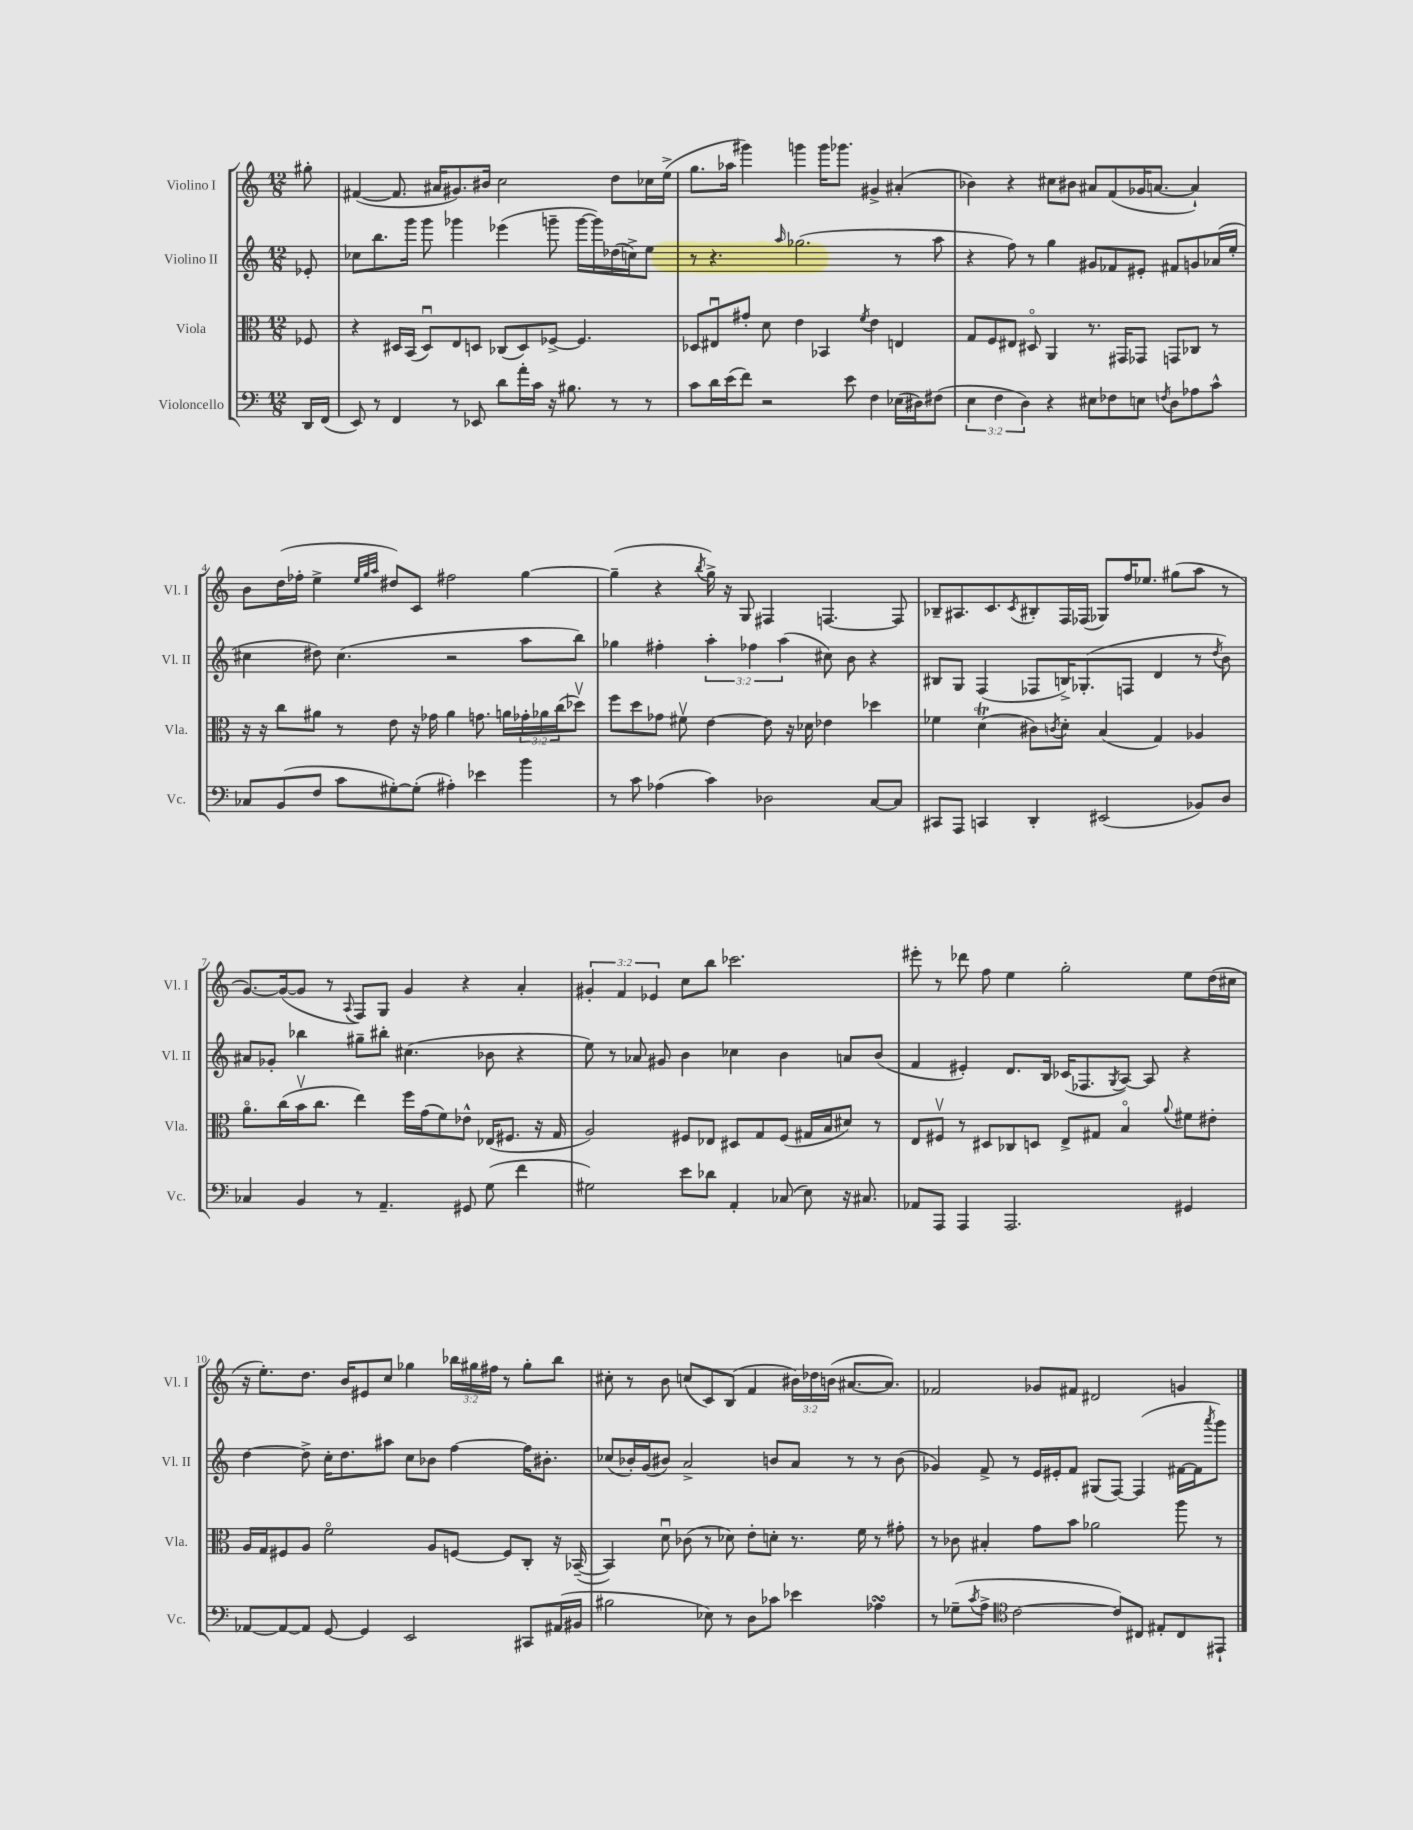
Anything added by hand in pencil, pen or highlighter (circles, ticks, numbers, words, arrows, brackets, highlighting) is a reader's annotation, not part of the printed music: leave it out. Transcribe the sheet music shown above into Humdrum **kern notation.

**kern	**kern	**kern	**kern
*staff4	*staff3	*staff2	*staff1
*clefF4	*clefC3	*clefG2	*clefG2
*k[]	*k[]	*k[]	*k[]
*M12/8	*M12/8	*M12/8	*M12/8
16DD	8F-	8e-'	8gg#'
(16FF	.	.	.
=	=	=	=
8EE)	4r	8cc-	([4f#
8r	.	8.bb	.
4FF	16D#	.	8.f#]
.	(16BB	16ggg	.
.	8D#u)	8ggg	.
.	.	.	16a#
8r	8E	4ggg-	8.g#)
8EE-	8D	.	.
.	.	.	16b#
8d	(8C-	(4eee-	2cc
16a'	8D)	.	.
16c	.	.	.
16r	[8F-^	8ggg~	.
8.B#	.	.	.
.	4.F-]	[16ggg	.
.	.	16ggg])	.
8r	.	(16dd-	8dd
.	.	16cc^)	.
8r	.	8ee	16cc-
.	.	.	(16ee^
=	=	=	=
8c	8D-	8r	8.gg
16d	8E#u	4.r	.
(16e	.	.	16aa-
8f)	8g#'	.	4ggg#)
2r	8d	.	.
.	.	16qqaa	.
.	4e	(2.gg-	4ggg
.	4BB-	.	16ggg
.	.	.	8.ggg-
8e	.	.	.
.	8qf	.	.
4F	4e	.	4g#^
(16E-	4E	8r	(4a#'
16D#)	.	.	.
(8F#	.	8aa	.
=	=	=	=
6E	8G	4r	4b-)
.	8F	.	.
6F	.	.	.
.	8E#	8ff)	4r
6D)	.	.	.
.	8D#o	8r	.
4r	4AA	4gg	8cc#
.	.	.	8b#
8E#	8.r	8g#	8a#
8F-	.	8f-	(8f
.	16GG#	.	.
8E	8GG-	8e#'	16g-
.	.	.	[8.a
8qF	.	.	.
8D	8GG	8f#	.
8A-	8C-	8g	4a`])
8c^^	8r	(16a-	.
.	.	16ee'	.
=	=	=	=
8C-	16r	4cc#	8b
.	16r	.	.
(8BB	8cc	.	(16dd
.	.	.	16ff-'
8F	8a#	8dd#)	4ee^
8c	8r	(4.cc#	.
.	.	.	32qqee
.	.	.	32qqgg
.	.	.	32qqaa
[8G#')	8e	.	8dd#)
(8G#']	16r	.	8c
.	16g-	.	.
4A#')	4a#	2r	2ff#
4e-	8.g	.	.
.	16a	.	.
4b	24g-'	8aa	[4gg
.	24a-	.	.
.	(24cc	.	.
.	8dd-v)	8bb)	.
=	=	=	=
8r	8ff	4gg-	(4gg~]
8c	8dd	.	.
(4A-	8g-	4ff#'	4r
.	8f#v	.	.
.	.	.	8qbb
4c)	[4e	6aa'	16gg^)
.	.	.	16r
.	.	.	8G
.	.	6ff-	.
2D-	8e]	.	4F#
.	.	(6aa	.
.	16r	.	.
.	16d-	.	.
.	4e-	8cc#)	[4.F
.	.	8b	.
[8C	4dd-	4r	.
8C]	.	.	8F]
=	=	=	=
8CC#	4f-	8B#	8B-~
8AAA	.	8G	8.A#
4CC	(4d	(4F	.
.	.	.	8.c
.	.	.	8qc
4DD'	8c#)	8F-	8B#'
.	8qc	.	.
.	8d'	16B^)	16F
.	.	(8.G-'	(16F-
(2EE#	(4B	.	8G-)
.	.	8F	16ff
.	.	.	8.ee-
.	4G)	4d	.
.	.	.	(8gg#
8BB-)	4A-	8r	8aa
.	.	8qdd	.
8D	.	8b)	8r
=	=	=	=
4C-	8.ao	8a#	[8.g)
.	.	8g-'	.
.	(16cc	.	(16g_
4BB	16bv	4bb-	8g]
.	8.cc	.	.
.	.	.	8r
.	.	.	8qqA
8r	4ee)	8gg#~	8F)
4.AA~	.	8bb#'	8G
.	16ff	(4.cc#	4g
.	(16g	.	.
.	8f)	.	.
8GG#	8e-^^	.	4r
(8G	(16E-	8b-	.
.	8.F#	.	.
4f	.	4r	4a'
.	16r	.	.
.	16G	.	.
=	=	=	=
2G#)	2A)	8ee)	6g#'
.	.	8r	.
.	.	.	6f
.	.	8a-	.
.	.	.	6e-
.	.	8g#	.
8e	8F#	4b	8cc
8d-	8E-	.	8bb
4AA'	8D#	4cc-	2.ccc-
.	8G	.	.
(8C-	(8F#	4b	.
8E)	16G#	.	.
.	16B	.	.
16r	8d#)	8a	.
8.C#	.	.	.
.	8r	(8b	.
=	=	=	=
8AA-	8E	4f	8eee#'
8AAA	8F#v	.	8r
4AAA	8r	4e#')	8ddd-
.	8D#	.	8ff
2.AAA	8C-	8.d	4ee
.	8D	.	.
.	.	16B	.
.	8E^	(16c-	2gg'
.	.	8.F-	.
.	8G#	.	.
.	.	8qG	.
.	4Bo	[8A)	.
.	.	8A]	.
.	8qqa	.	.
4GG#	8f#	4r	8ee
.	8e#'	.	(16dd
.	.	.	16cc#
=	=	=	=
[8AA-	16A	[4dd	16r
.	16G	.	8.ee')
8AA-_	8F#	.	.
8AA-]	8A	8dd^]	8.dd
[8GG	2fo	16cc'	.
.	.	8.dd	16b
4GG]	.	.	8e#
.	.	8aa#	8cc
2EE	.	8cc	4gg-
.	8A	8b-	.
.	[8F	[4ff	24bb-
.	.	.	24gg#
.	.	.	24ff#
.	8F]	.	8r
8CC#	8C'	16ff]	8gg#'
.	.	8.b#'	.
(16AA#	16r	.	8bb-
16BB#	([16BB-~	.	.
=	=	=	=
2B#	4BB-])	(8cc-	8cc#'
.	.	16b-')	8r
.	.	(16g	.
.	8du	8b#)	8b
.	(8c-	2a^	(8cc
8E-)	8r	.	8c)
8r	8d-)	.	(8B
8D	8e'	.	4f
8c-	8d'	8b	.
4e-	8.r	8a	24b#)
.	.	.	24dd-
.	.	.	(24b
.	.	8r	[8.a#
.	16f	.	.
4A-	8r	8r	.
.	.	.	8.a#])
.	8g#'	(8b	.
=	=	=	=
8r	8r	4g-)	2f-
(8G-~	8c-	.	.
8qc	.	.	.
8A^	4B#'	8f^	.
*clefC4	*	*	*
[2c	.	8r	.
.	8g	16e	8g-
.	.	16e#'	.
.	8b	8f	8f#
.	2a-	(8G#	2d#
8c])	.	[8F)	.
8C#	.	(4F]	.
8E#'	.	.	.
8C#	8aa	[16f#	4g
.	.	16f#]	.
.	.	8qaaa	.
8EE#`	8r	8ggg)	.
==	==	==	==
*-	*-	*-	*-
